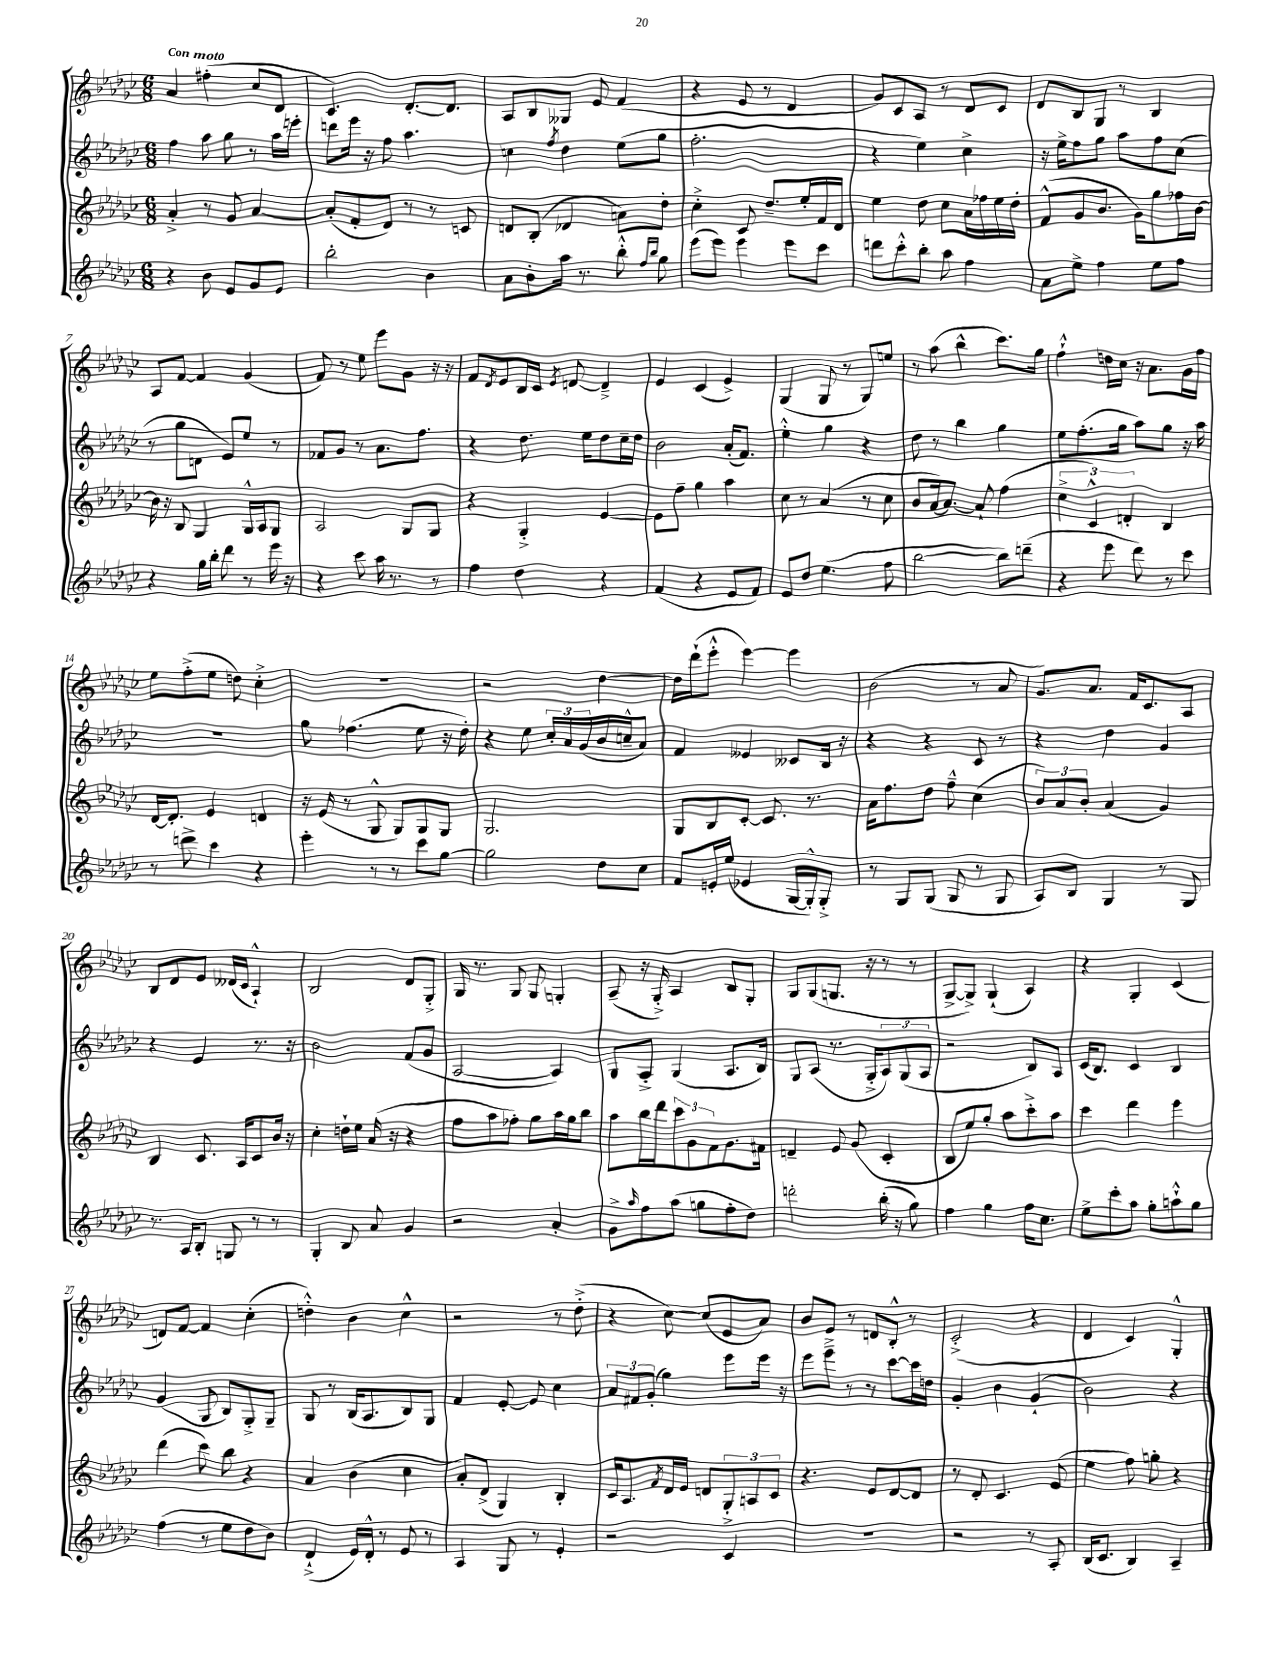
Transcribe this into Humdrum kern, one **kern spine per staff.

**kern	**kern	**kern	**kern
*part4	*part3	*part2	*part1
*staff4	*staff3	*staff2	*staff1
*clefG2	*clefG2	*clefG2	*clefG2
*k[b-e-a-d-g-c-]	*k[b-e-a-d-g-c-]	*k[b-e-a-d-g-c-]	*k[b-e-a-d-g-c-]
*M6/8	*M6/8	*M6/8	*M6/8
=1	=1	=1	=1
!	!	!	!LO:TX:a:B:t=Con moto
4r	4a-'^/	4ff\	4a-/
8b-\	8r	8aa-\	(4ff#X'\
8e-/L	8g-/	8gg-\	.
8g-/	[4a-/	8r	8cc-/L
8e-/J	.	16aa-\LL	8d-/J
.	.	16eeen'\JJ	.
=2	=2	=2	=2
2bb-'\	(8a-'/L]	8dddn\L	4.c-/)
.	8f'/	16eee-\Jk	.
.	.	16r	.
.	8d-/J)	8ff\	.
.	8r	4.aa-\	[8.d-'/L
4b-\	8r	.	.
.	.	.	8.d-/J]
.	8cn/	.	.
=3	=3	=3	=3
8a-\L	8dn/L	4ccn\	8A-/L
8b-'\	(8B-'/J	.	8B-/
.	.	8qff/	.
16aa-\Jk	4d-X/	4dd-\	8G--X/J
8.r	.	.	.
.	.	.	8e-/
8bb-'^^\	8an\L)	(8ee-\L	(4f/
16qqff/LL	.	.	.
16qqbb-/JJ	.	.	.
8gg-\	8dd-'\J	8gg-\J	.
=4	=4	=4	=4
(8eee-\L	4cc-'^\	2.ff'\	4r
8eee-\J)	.	.	.
4eee-\	8c-/	.	8e-/
.	8.dd-~/L	.	8r
8eee-\L	.	.	4d-/
.	16ee-'/L	.	.
8ccc-\J	16f/	.	.
.	16d-/JJ	.	.
=5	=5	=5	=5
8dddn\L	4ee-\	4r	8g-/L)
8ccc-'^^\	.	.	8c-/
8bb-'\J	8dd-\	4ee-\)	8A-/J
8aa-\	8cc-\L	.	8r
4ff\	16a-\L	4cc-^\	8d-/L
.	16ff-X\	.	.
.	16ee-\	.	8c-/J
.	16dd-'\JJ	.	.
=6	=6	=6	=6
8a-\L	(8f^^/L	16r	8d-/L
.	.	16ee-^\KL	.
8ee-^\J	8g-/	8ff\	8B-/
4ff\	8.b-/J	8gg-\J	8G-/J
.	.	8aa-\L	8r
.	16g-\KL)	.	.
8ee-\L	8gg-\	8ff\	4B-/
8ff\J	16ff-X\L	(8cc-\J	.
.	[16b-\JJ	.	.
!!LO:LB:g=z
=7	=7	=7	=7
4r	16b-\]	8r	8A-/L
.	16r	.	.
.	8B-/	8gg-\L	[8f/J
16gg-\LL	4G-/	8dn\J	4f/]
16bb-'\JJ	.	.	.
8ddd-\	.	8e-/L)	.
8r	16G-^^/LL	8ee-/J	(4g-/
.	16A-/J	.	.
16eee-\	8G-/J	8r	.
16r	.	.	.
=8	=8	=8	=8
4r	2A-/	8f-X/L	8f/)
.	.	8g-/J	8r
8ccc-\	.	8r	8ee-\
16aa-\	.	8.a-\L	8eee-\L
8.r	.	.	.
.	8G-/L	.	8g-\J
.	.	8.ff\J	.
8r	8G-/J	.	16r
.	.	.	16r
=9	=9	=9	=9
4ff\	4r	4r	8f/L
.	.	.	8qd-/
.	.	.	8e-/
4dd-\	4G-'^/	8.dd-\	16B-/L
.	.	.	16c-/JJ
.	.	.	8qe-/
.	.	.	[8dn/
.	.	16ee-\KL	.
4r	[4e-/	8dd-\	4d~^/]
.	.	16cc-~\L	.
.	.	16dd-\JJ	.
=10	=10	=10	=10
(4f/	8e-\L]	2b-\	4e-/
.	8ff~\J	.	.
4r	4gg-\	.	(4c-/
8e-/L	4aa-\	(16a-'/KL	4e-^/)
.	.	8.f/J)	.
8f/J)	.	.	.
=11	=11	=11	=11
8e-/L	8cc-\	4ee-'^^\	(4G-/
8dd-/J	8r	.	.
(4.ee-\	(4a-/	4gg-\	8G-/
.	.	.	8r
.	8r	4r	8G-/L)
8ff\	8cc-\	.	8een/J
=12	=12	=12	=12
[2bb-\	8b-/L	8dd-\	8r
.	[16a-/k)	8r	(8aa-\
.	8.a-/J_	.	.
.	.	4bb-\	4bb-^^\
.	8a-`/]	.	.
8bb-\L])	(4ff\	4gg-\	8.ccc-\L)
(8dddn~\J	.	.	.
.	.	.	16gg-\Jk
=13	=13	=13	=13
4r	6cc-^\	8ee-\L	4ff`^^\
.	.	(8.ff'\	.
.	6c-^^/)	.	.
8eee-\	.	.	16ddn\LL
.	.	16gg-\Jk	16cc-\JJ
.	6dn'/	.	.
8ddd-\)	.	8aa-\L)	16r
.	.	.	8.a-\L
8r	4B-/	8gg-\J	.
8ccc-\	.	16r	16g-\L
.	.	16aa-\	16ff\JJ
!!LO:LB:g=z
=14	=14	=14	=14
8r	[16d-/KL	2.r	8ee-\L
.	8.d-'/J]	.	.
8dddn^\	.	.	(8ff'^\
4ccc-\	4e-/	.	8ee-\J
.	.	.	8ddn\)
4r	4dn/	.	4cc-'^\
=15	=15	=15	=15
4eee-'\	16r	8gg-\	2.r
.	(16e-/	.	.
.	8r	(4.ff-X\	.
8r	8G-^^/	.	.
8r	8G-/L)	.	.
8ccc-\L	8G-/	8ee-\	.
[8gg-\J	8G-/J	16r	.
.	.	16dd-'\)	.
=16	=16	=16	=16
2gg-\]	2.G-/	4r	2r
.	.	8ee-\	.
.	.	24cc-'/LL	.
.	.	24a-/	.
.	.	(24g-/	.
8dd-\L	.	16b-/	[4dd-\
.	.	16ccn~^^/J	.
8cc-\J	.	8a-/J)	.
=17	=17	=17	=17
8f/L	8G-/L	4f/	16dd-\LL]
.	.	.	(16ddd-`\J
16en'/L	8B-/	.	8eee-'^^\J
(16ee-/JJ	.	.	.
4e-X/	[8c-'/J	4e--X/	[4eee-\)
.	8.c-/]	.	.
[16G-/LL	.	8c--X/L	4eee-\]
16G-'^^/J])	8.r	.	.
8G-'^/J	.	16B-/Jk	.
.	.	16r	.
=18	=18	=18	=18
8r	16a-\KL	4r	(2b-\
.	8.ff\	.	.
8G-/L	.	.	.
(8G-/J	8dd-\J	4r	.
8G-/	8ff~^^\	.	.
8r	(4cc-\	8c-/	8r
8G-/	.	8r	8a-/
=19	=19	=19	=19
8A-/L)	12b-/L)	4r	8.g-/L)
.	12a-/	.	.
8B-/J	.	.	.
.	12b-'/J	.	.
.	.	.	8.a-/J
4G-/	(4a-/	4dd-\	.
.	.	.	16f/KL
.	.	.	8.c-/
8r	4g-/)	4g-/	.
8G-/	.	.	8A-/J
!!LO:LB:g=z
=20	=20	=20	=20
8.r	4B-/	4r	8B-/L
.	.	.	8d-/
16A-/KL	.	.	.
8B-'/J	8.c-/	4e-/	8e-/J
8Gn/	.	.	(16d--X/LL
.	16A-/KL	.	16c-/JJ
8r	8c-/	8.r	4A-`^^/)
8r	16b-/Jk	.	.
.	16r	16r	.
=21	=21	=21	=21
4G-'/	4cc-'\	2b-\	2B-/
8B-/	16ddn`\LL	.	.
.	16ee-\JJ	.	.
8a-/	(16a-/	.	.
.	16r	.	.
4g-/	4r	(8f/L	8d-/L
.	.	8g-/J	8G-'^/J
=22	=22	=22	=22
2r	8ff\L	[2A-/	16G-/
.	.	.	8.r
.	8aa-\	.	.
.	8ff-X'\J)	.	8G-/
.	8gg-\L	.	8G-/
4a-'/	16aa-\L	4A-/])	4Gn'/
.	16gg-\J	.	.
.	8bb-\J	.	.
=23	=23	=23	=23
8g-^\L	8aa-\L	8G-/L	(8A-~/
16qqaa-/	.	.	.
8ff\	16bb-\L	8A-'^/J	16r
.	16ddd-\J	.	16G-'^/)
(8aa-\J	12ccc-\	(4G-/	4A-/
.	12g-\	.	.
8ggn\L	.	.	.
.	12f\	.	.
8ff'\	8.g-\	8.A-/L	8B-/L
8dd-\J)	.	.	8G-'/J
.	16f#X\Jk	16B-/Jk)	.
=24	=24	=24	=24
2dddn'\	4dn~/	8G-/L	8G-/L
.	.	(8A-/J	(8G-/
.	8e-/	8.r	8.Gn/J
.	(8g-/	.	.
.	.	16G-'^/KL	16r
(16bb-'\	4c-'/	12A-/)	8r
16r	.	.	.
.	.	(12G-/	.
8gg-\)	.	.	8r
.	.	12A-/J	.
=25	=25	=25	=25
4ff\	8B-/L	2r	[8G-^/L
.	8ee-/)	.	8G-^/J])
4gg-\	8gg-'/J	.	(4G-`/
.	8aa-\L	.	.
16ff\KL	8ccc-'^\	8B-/L)	4A-/)
8.cc-\J	.	.	.
.	8aa-\J	8A-/J	.
=26	=26	=26	=26
8ee-^\L	4ccc-\	(16c-/KL	4r
.	.	8.B-/J)	.
8ccc-'\	.	.	.
8aa-\J	4ddd-\	4c-/	4G-'/
8gg-'\L	.	.	.
8aan`^^\	4eee-\	4B-/	(4c-/
8gg-\J	.	.	.
!!LO:LB:g=z
=27	=27	=27	=27
(4ff\	(4ddd-\	(4g-/	8dn/L)
.	.	.	[8f/J
8r	8ccc-\)	8G-/	4f/]
8ee-\L	8bb-\	8B-/L)	.
8dd-\	4r	8G-'^/	(4cc-'\
8b-\J)	.	8G-~/J	.
=28	=28	=28	=28
(4d-`^/	4a-/	8G-/	4ddn'^^\)
.	.	8r	.
16e-/LL)	(4b-\	(16B-/KL	4b-\
16d-'^^/JJ	.	8.A-/	.
8r	.	.	.
8e-/	4cc-\	8B-/)	4cc-^^\
8r	.	8G-/J	.
=29	=29	=29	=29
4A-/	8a-'/L)	4f/	2r
.	(8d-^/J	.	.
8G-/	4G-/)	[8e-'/	.
8r	.	8e-/]	.
4e-'/	4B-'/	4cc-\	8r
.	.	.	(8dd-'^\
=30	=30	=30	=30
2r	16c-/KL	12a-/L	4r
.	8.A-/	.	.
.	.	12f#X/	.
.	.	(12g-'/J	.
.	8qf/	.	.
.	16d-/L	4gg-\)	[8cc-\)
.	16e-/JJ	.	.
.	8dn/L	.	(8cc-/L]
4c-/	12G-'^/	8eee-\L	8e-/
.	12An/	.	.
.	.	16eee-\Jk	8a-/J)
.	12c-/J	.	.
.	.	16r	.
=31	=31	=31	=31
2.r	4.r	8eee-\L	8b-/L
.	.	8eee-~^\J	8e-/J
.	.	8r	8r
.	8e-/L	8r	8dn/L
.	[8d-/	[8ccc-\L	8B-'^^/J
.	8d-/J]	16ccc-\L]	8r
.	.	16ddn\JJ	.
=32	=32	=32	=32
2r	8r	4g-'/	(2c-'^/
.	8d-'/	.	.
.	4.c-/	4b-\	.
8r	.	(4g-`/	4r
8A-'/	(8e-/	.	.
=33	=33	=33	=33
(16B-/KL	4ee-\	2b-\)	4d-/
8.c-/J	.	.	.
4B-/)	8ff\)	.	4c-/)
.	8ggn'\	.	.
4A-~/	4r	4r	4G-'^^/
==	==	==	==
*-	*-	*-	*-
